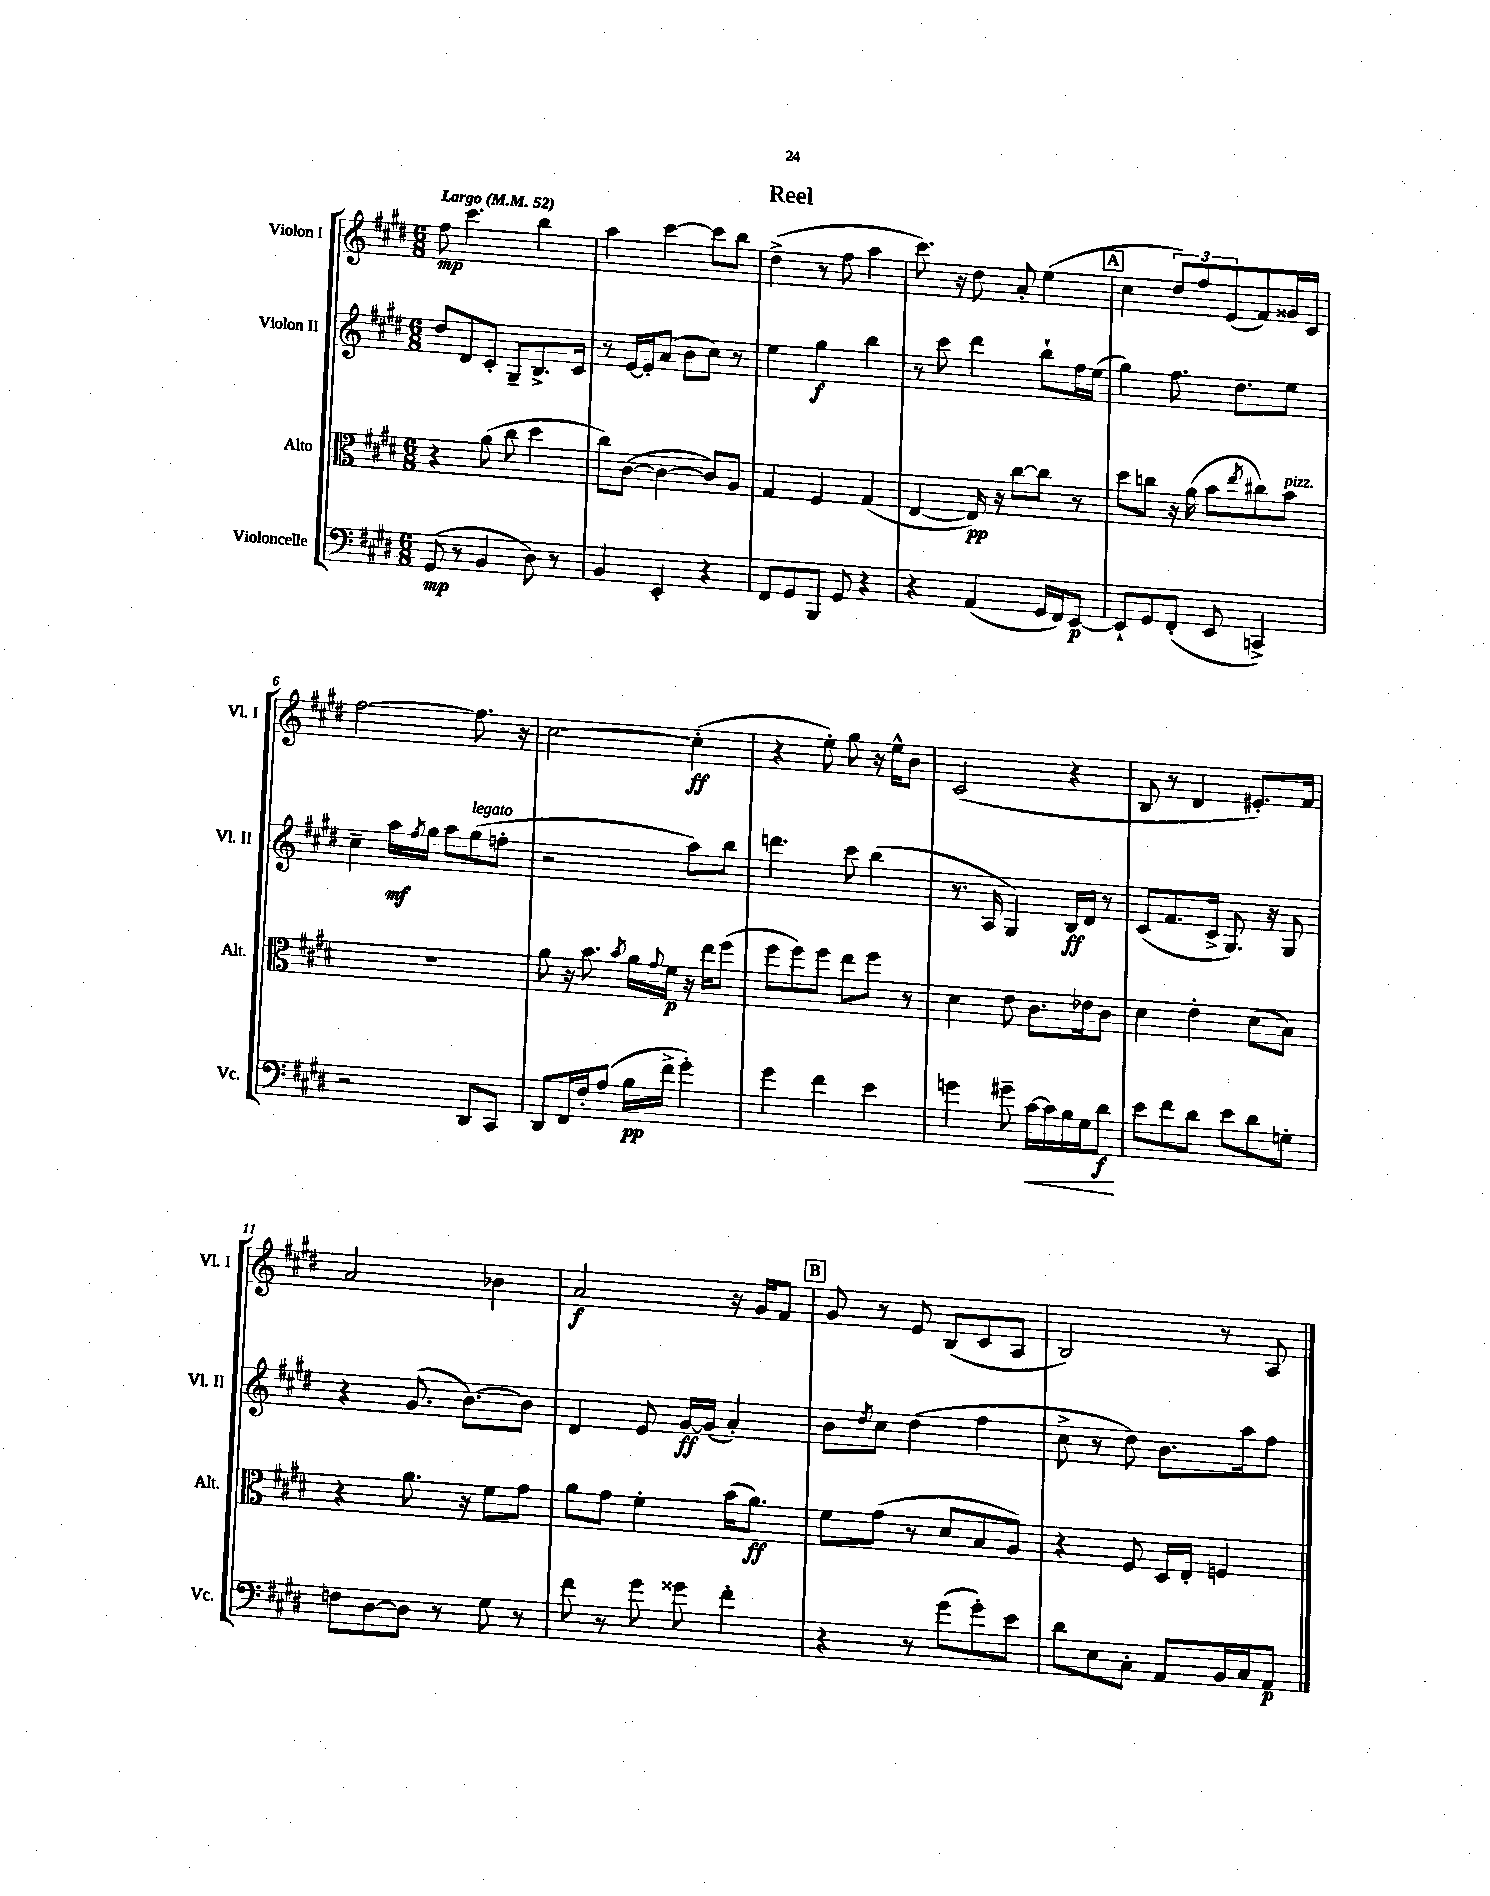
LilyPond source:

\header { title = "Reel" }
<<
\new StaffGroup <<
\new Staff = "s0" \with { instrumentName = "Violon I" shortInstrumentName = "Vl. I" } {
    \clef treble \key e \major \numericTimeSignature \time 6/8 \tempo "Largo" 4 = 52
    fis''8\mp cis'''4. b''4 |
    a''4 cis'''4~ cis'''8 b''8 |
    dis''4->( r8 fis''8 a''4 |
    cis'''8.) r16 dis''8 a'8-. e''4( |
    \mark \markup { \box "A" } cis''4 \tuplet 3/2 { dis''8) fis''8 e'8( } fis'8) gisis'16 cis'16 |
    fis''2~ fis''8. r16 |
    cis''2~ cis''4-.\ff( |
    r4 e''8-.) gis''8 r16 e''16-^ b'8 |
    cis'2( r4 |
    b8 r8 dis'4 eis'8.-.) fis'16 |
    a'2 bes'4 |
    a'2\f r16 gis'16 fis'8 |
    \mark \markup { \box "B" } gis'8 r8 e'8 b8( cis'8 a8 |
    b2) r8 a8 \bar "|." |
}
\new Staff = "s1" \with { instrumentName = "Violon II" shortInstrumentName = "Vl. II" } {
    \clef treble \key e \major \numericTimeSignature \time 6/8
    dis''8 dis'8 cis'8-. gis8-- b8.-> cis'16 |
    r8 e'16~ e'16-. a'8( b'8 cis''8) r8 |
    e''4 gis''4\f b''4 |
    r8 cis'''8 dis'''4 b''8-! fis''16 e''16( |
    \mark \markup { \box "A" } gis''4) fis''8. dis''8. e''8 |
    cis''4-- a''16\mf \acciaccatura { fis''8 } gis''16 a''8 gis''8^\markup { \italic "legato" }( f''8-. |
    r2 a''8) b''8 |
    d'''4. cis'''8 b''4( |
    r8. a16 gis4) b16\ff dis'16 r8 |
    cis'8( fis'8. cis'16-> gis8.) r16 gis8 |
    r4 gis'8.( b'8.~) b'8 |
    dis'4 e'8 gis'16~\ff gis'16( a'4-.) |
    \mark \markup { \box "B" } b'8 \acciaccatura { dis''8 } cis''8 dis''4( fis''4 |
    cis''8-> r8 dis''8) b'8. a''16 fis''8 \bar "|." |
}
\new Staff = "s2" \with { instrumentName = "Alto" shortInstrumentName = "Alt." } {
    \clef alto \key e \major \numericTimeSignature \time 6/8
    r4 a'8( cis''8 dis''4 |
    cis''8) cis'8~( cis'4~ cis'8) a8 |
    gis4 fis4 gis4( |
    e4~ e16\pp) r16 cis''8~ cis''8 r8 |
    \mark \markup { \box "A" } dis''8 c''8 r16 a'16( b'8 \acciaccatura { e''8 } cis''8) b'8^\markup { \italic "pizz." } |
    R2. |
    a'8 r16 b'8. \acciaccatura { b'8 } a'16 \appoggiatura { gis'8 } fis'16\p r16 e''16 fis''8( |
    fis''8 fis''8) fis''8 e''8 fis''8 r8 |
    dis'4 e'8 cis'8. ees'16 cis'8 |
    dis'4 e'4-. dis'8( b8) |
    r4 a'8. r16 fis'8 gis'8 |
    a'8 gis'8 fis'4-. b'16( a'8.\ff) |
    \mark \markup { \box "B" } fis'8 gis'8( r8 dis'8 b8 a8) |
    r4 fis8 dis16 e16-. f4 \bar "|." |
}
\new Staff = "s3" \with { instrumentName = "Violoncelle" shortInstrumentName = "Vc." } {
    \clef bass \key e \major \numericTimeSignature \time 6/8
    gis,8\mp( r8 b,4 dis8) r8 |
    b,4 e,4-. r4 |
    fis,8 gis,8 b,,8 gis,8 r4 |
    r4 a,4( gis,16 fis,16) e,8~\p |
    \mark \markup { \box "A" } e,8-! gis,8 fis,8-.( e,8 c,4->) |
    r2 dis,8 cis,8 |
    dis,8 fis,16 fis16-. a8( b16\pp fis'16-> gis'4-.) |
    gis'4 fis'4 e'4 |
    g'4 gis'8-- cis'16~\< cis'16 b16 gis16 dis'8\f\! |
    e'8 fis'8 dis'8 e'8 dis'8 g8-. |
    f8 dis8~ dis8 r8 gis8 r8 |
    fis'8 r8 gis'8 gisis'8 fis'4-. |
    \mark \markup { \box "B" } r4 r8 gis'8( gis'8-.) e'8 |
    dis'8 e8 cis8-. a,8 b,16 cis16 a,8\p \bar "|." |
}
>>
>>
